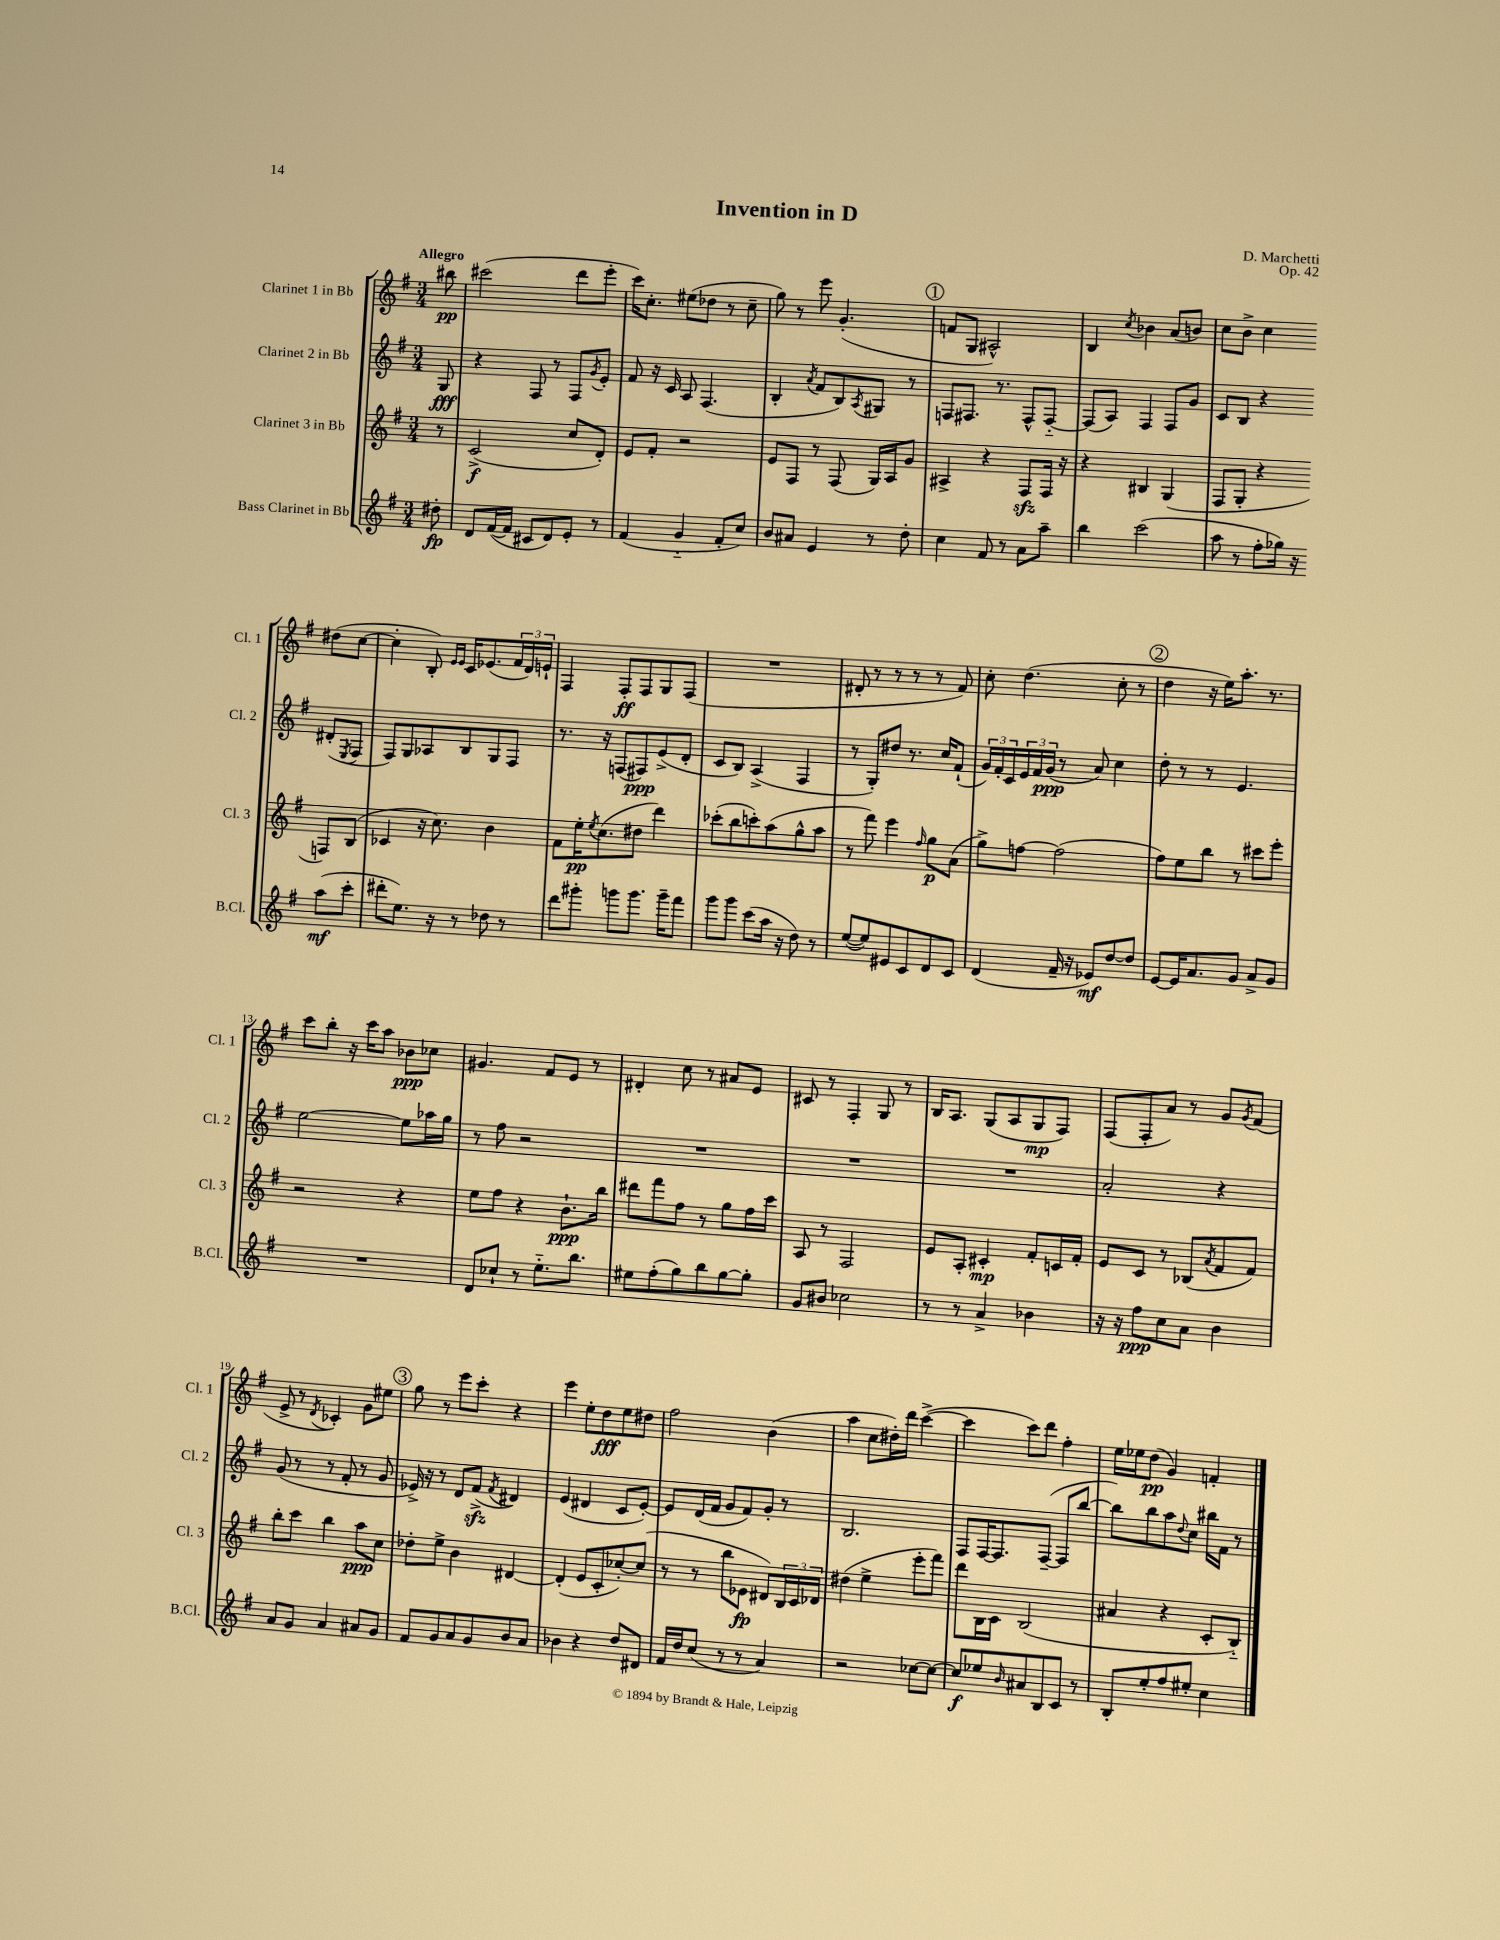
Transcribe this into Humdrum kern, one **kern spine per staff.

**kern	**dynam	**kern	**dynam	**kern	**dynam	**kern	**dynam
*part4	*part4	*part3	*part3	*part2	*part2	*part1	*part1
*staff4	*staff4	*staff3	*staff3	*staff2	*staff2	*staff1	*staff1
*I"Bass Clarinet in Bb	*	*I"Clarinet 3 in Bb	*	*I"Clarinet 2 in Bb	*	*I"Clarinet 1 in Bb	*
*I'B.Cl.	*	*I'Cl. 3	*	*I'Cl. 2	*	*I'Cl. 1	*
*clefG2	*	*clefG2	*	*clefG2	*	*clefG2	*
*k[f#]	*	*k[f#]	*	*k[f#]	*	*k[f#]	*
*M3/4	*	*M3/4	*	*M3/4	*	*M3/4	*
=	=	=	=	=	=	=	=
!	!	!	!	!	!	!LO:TX:a:B:t=Allegro	!
8dd#X'\	fp	8r	.	8G/	fff	8bb#X\	pp
=1	=1	=1	=1	=1	=1	=1	=1
8d/L	.	(2c^/	f	4r	.	(2ccc#X\	.
([16f#/L	.	.	.	.	.	.	.
16f#/JJ]	.	.	.	.	.	.	.
8c#X/L	.	.	.	8F#/	.	.	.
8d/)	.	.	.	8r	.	.	.
8e'/J	.	8cc/L	.	8F#/L	.	8ddd\L	.
.	.	.	.	8qg/	.	.	.
8r	.	8d'/J)	.	8e'/J	.	8eee'\J	.
=2	=2	=2	=2	=2	=2	=2	=2
(4f#/	.	8e/L	.	8f#/	.	16ccc\KL)	.
.	.	.	.	.	.	8.cc'\J	.
.	.	8f#'/J	.	16r	.	.	.
.	.	.	.	16c/	.	.	.
4g/	.	2r	.	8A/	.	(8ee#X\L	.
.	.	.	.	(4.F#/	.	8dd-X\J	.
8f#'/L	.	.	.	.	.	8r	.
8cc/J)	.	.	.	.	.	8cc~\	.
=3	=3	=3	=3	=3	=3	=3	=3
8b/L	.	8e/L	.	4B'/	.	8gg\)	.
8a#X/J	.	8F#/J	.	.	.	8r	.
.	.	.	.	8qa/	.	.	.
4e/	.	8r	.	8f#/L	.	8eee\	.
.	.	(8F#/	.	8B/)	.	(4.g'/	.
.	.	.	.	8qA/	.	.	.
8r	.	16G/LL)	.	8G#X/J	.	.	.
.	.	16A/J	.	.	.	.	.
8dd'\	.	8g/J	.	8r	.	.	.
!!LO:REH:place=s1:t=1
=4	=4	=4	=4	=4	=4	=4	=4
4cc\	.	4A#X^/	.	8Fn/L	.	8fn/L	.
.	.	.	.	8.F#X/J	.	8G/J	.
8f#/	.	4r	.	.	.	2A#X^^/)	.
.	.	.	.	8.r	.	.	.
8r	.	.	.	.	.	.	.
8a\L	.	8F#zz/L	.	8F#^^/L	.	.	.
8aa~\J	.	16F#/Jk	.	[8F#/J	.	.	.
.	.	16r	.	.	.	.	.
=5	=5	=5	=5	=5	=5	=5	=5
4bb\	.	4r	.	(8F#/L]	.	4B/	.
.	.	.	.	8A/J)	.	.	.
.	.	.	.	.	.	8qcc/	.
(2ccc\	.	4B#X/	.	4F#/	.	4b-X\	.
.	.	(4G/	.	8F#/L	.	(8a/L	.
.	.	.	.	8g/J	.	8bn/J)	.
=6	=6	=6	=6	=6	=6	=6	=6
8aa\	.	8F#/L	.	8c/L	.	8cc\L	.
8r	.	8G'/J	.	8B/J	.	8b^\J	.
8ff#'\L	.	4r	.	4r	.	4cc\	.
16gg-X\Jk)	.	.	.	.	.	.	.
16r	.	.	.	.	.	.	.
(8aa\L	mf	8Fn/L)	.	(8d#X'/L	.	(8dd#X\L	.
.	.	.	.	8qE/	.	.	.
8ccc'\J	.	(8B/J	.	8F#/J	.	[8cc\J	.
!!LO:LB:g=z
=7	=7	=7	=7	=7	=7	=7	=7
8ddd#X'\L	.	4c-X/	.	8F#/L)	.	4cc'\]	.
8.ee\J)	.	.	.	8G/	.	.	.
.	.	16r	.	8A-X/	.	8B'/)	.
16r	.	8.cc\)	.	.	.	.	.
.	.	.	.	.	.	16qqe/LL	.
.	.	.	.	.	.	16qqe/JJ	.
8r	.	.	.	8B/	.	16c/KL	.
.	.	.	.	.	.	(8.e-X/	.
8dd-X\	.	4b\	.	8G/	.	.	.
8r	.	.	.	8F#/J	.	24f#/L	.
.	.	.	.	.	.	24d/)	.
.	.	.	.	.	.	24en`/JJ	.
=8	=8	=8	=8	=8	=8	=8	=8
8ddd\L	.	8f#\L	.	8.r	.	4F#/	.
8ggg#X'\J	.	16ee'\K	pp	.	.	.	.
.	.	8qee/	.	.	.	.	.
.	.	(8.cc\	.	16r	.	.	.
8gggn\L	.	.	.	(8Fn/L	.	8F#'/L	ff
8.ggg\J	.	8dd#X\J	.	8F#X/)	ppp	8F#/	.
.	.	4ddd\)	.	(8e^/	.	8G/	.
16ggg~\KL	.	.	.	.	.	.	.
8fff#\J	.	.	.	8d'/J	.	(8F#/J	.
=9	=9	=9	=9	=9	=9	=9	=9
8ggg\L	.	(8ccc-X'\L	.	8c/L	.	2.r	.
8ggg\J	.	8bb\	.	8B/J)	.	.	.
(8ccc\L	.	8cccn'\)	.	(4A^/	.	.	.
16aa\Jk	.	(8aa\	.	.	.	.	.
16r	.	.	.	.	.	.	.
8dd\)	.	8gg^^\	.	4F#/	.	.	.
8r	.	8aa\J	.	.	.	.	.
=10	=10	=10	=10	=10	=10	=10	=10
([8ee/L	.	8r	.	8r	.	8d#X'/	.
8ee/])	.	8fff#\)	.	8G'/L)	.	8r	.
8e#X/	.	4eee\	.	8dd#X/J	.	8r	.
8c/	.	.	.	8.r	.	8r	.
.	.	16qqff#/	.	.	.	.	.
8d/	.	8gg\L	p	.	.	8r	.
.	.	.	.	16cc/KL	.	.	.
8c/J	.	(8a\J	.	(8f#`/J	.	8f#/)	.
=11	=11	=11	=11	=11	=11	=11	=11
(4d/	.	8gg^\L)	.	24g/LL)	.	8cc'\	.
.	.	.	.	24f#'/	.	.	.
.	.	.	.	24c/	.	.	.
.	.	[8ffn\J	.	24e/	.	(4.dd\	.
.	.	.	.	24f#/	.	.	.
.	.	.	.	(24g/JJ	ppp	.	.
16f#~/	.	(2ff\]	.	8r	.	.	.
16r	.	.	.	.	.	.	.
8e-X/L)	mf	.	.	8a/)	.	.	.
[8dd/	.	.	.	4cc\	.	8cc'\	.
8dd/J]	.	.	.	.	.	8r	.
!!LO:REH:place=s1:t=2
=12	=12	=12	=12	=12	=12	=12	=12
[8e/L	.	8ff#\L)	.	8dd'\	.	4dd\	.
16e/K]	.	8ee\	.	8r	.	.	.
8.a/	.	.	.	.	.	.	.
.	.	8bb\J	.	8r	.	16r	.
.	.	.	.	.	.	16ee\KL)	.
8g/J	.	8r	.	4.e/	.	8.aa'\J	.
8a^/L	.	8ccc#X\L	.	.	.	.	.
.	.	.	.	.	.	8.r	.
8g/J	.	8eee'\J	.	.	.	.	.
!!LO:LB:g=z
=13	=13	=13	=13	=13	=13	=13	=13
2.r	.	2r	.	[2ee\	.	8ccc\L	.
.	.	.	.	.	.	8bb'\J	.
.	.	.	.	.	.	16r	.
.	.	.	.	.	.	16ccc\KL	.
.	.	.	.	.	.	8aa\J	.
.	.	4r	.	8ee\L]	.	8b-X\L	ppp
.	.	.	.	16aa-X\L	.	8cc-X\J	.
.	.	.	.	16gg\JJ	.	.	.
=14	=14	=14	=14	=14	=14	=14	=14
8d/L	.	8ee\L	.	8r	.	4.g#X/	.
8cc-X`/J	.	8ff#\J	.	8ff#\	.	.	.
8r	.	4r	.	2r	.	.	.
8.ee\L	.	.	.	.	.	8f#/L	.
.	.	8.b`\L	ppp	.	.	8e/J	.
8.bb\J	.	.	.	.	.	.	.
.	.	.	.	.	.	8r	.
.	.	16bb\Jk	.	.	.	.	.
=15	=15	=15	=15	=15	=15	=15	=15
8ee#X\L	.	8ddd#X\L	.	2.r	.	4d#X'/	.
(8ff#'\	.	8fff#\	.	.	.	.	.
8gg\)	.	8ff#\J	.	.	.	8cc\	.
8bb\	.	8r	.	.	.	8r	.
[8gg\	.	8gg\L	.	.	.	8a#X/L	.
8gg'\J]	.	16ff#\L	.	.	.	8e/J	.
.	.	16ccc\JJ	.	.	.	.	.
=16	=16	=16	=16	=16	=16	=16	=16
8g/L	.	8A/	.	2.r	.	8c#X/	.
8b#X/J	.	8r	.	.	.	8r	.
2cc-X\	.	2F#/	.	.	.	4F#'/	.
.	.	.	.	.	.	8G/	.
.	.	.	.	.	.	8r	.
=17	=17	=17	=17	=17	=17	=17	=17
8r	.	8e/L	.	2.r	.	16B/KL	.
.	.	.	.	.	.	8.A/J	.
8r	.	8A'/J	.	.	.	.	.
4a^/	.	4c#X'/	mp	.	.	(8G/L	.
.	.	.	.	.	.	8A/	.
4b-X\	.	8f#'/L	.	.	.	8G/	mp
.	.	16cn/L	.	.	.	8F#/J)	.
.	.	16f#'/JJ	.	.	.	.	.
=18	=18	=18	=18	=18	=18	=18	=18
16r	.	8e/L	.	2a'/	.	(8F#/L	.
16r	.	.	.	.	.	.	.
8ff#\L	ppp	8c/J	.	.	.	8F#'/	.
8cc\	.	8r	.	.	.	8a/J)	.
8a\J	.	(8B-X/L	.	.	.	8r	.
.	.	8qa/	.	.	.	.	.
4b\	.	8f#/	.	4r	.	8g/L	.
.	.	.	.	.	.	8qg/	.
.	.	8f#/J)	.	.	.	(8f#/J	.
!!LO:LB:g=z
=19	=19	=19	=19	=19	=19	=19	=19
8a/L	.	8bb'\L	.	(8g/	.	8e^/	.
8g/J	.	8ccc\J	.	8r	.	8r	.
.	.	.	.	.	.	8qd/	.
4a/	.	4bb\	.	8r	.	4c-X'/)	.
.	.	.	.	8f#'/	.	.	.
8a#X/L	.	8aa\L	ppp	8r	.	8g\L	.
8g/J	.	8cc\J	.	8g/	.	8ee#X\J	.
!!LO:REH:place=s1:t=3
=20	=20	=20	=20	=20	=20	=20	=20
8f#/L	.	8dd-X'\L	.	16e-X^/)	.	8gg\	.
.	.	.	.	16r	.	.	.
8g/	.	8ee^\J	.	8r	.	8r	.
8a/	.	4b\	.	8d/L	.	8eee\L	.
8g/	.	.	.	(8f#zz^/J	.	8ccc'\J	.
.	.	.	.	8qf#/	.	.	.
8b/	.	[4d#X/	.	4d#X/)	.	4r	.
8a/J	.	.	.	.	.	.	.
=21	=21	=21	=21	=21	=21	=21	=21
4b-X\	.	(4d#'/]	.	(4e/	.	4eee\	.
4r	.	8e/L	.	4d#X/	.	8ee'\L	.
.	.	8c'/	.	.	.	8dd\	fff
8dd/L	.	[8cc-X'/)	.	8c/L	.	8ee\	.
8d#X/J	.	(8cc-/J]	.	[8e'/J)	.	8dd#X\J	.
=22	=22	=22	=22	=22	=22	=22	=22
16f#/LL	.	8r	.	8e/L]	.	2ff#\	.
16dd/J	.	.	.	.	.	.	.
(8cc/J	.	8r	.	(16d/L	.	.	.
.	.	.	.	16f#/JJ	.	.	.
8r	.	8bb\L	.	8g/L	.	.	.
8r	.	8e-X\J	fp	8f#/)	.	.	.
4a/)	.	8d#X/L)	.	8g'/J	.	(4b\	.
.	.	24B/L	.	8r	.	.	.
.	.	24c/	.	.	.	.	.
.	.	24d-X/JJ	.	.	.	.	.
=23	=23	=23	=23	=23	=23	=23	=23
2r	.	(4dd#X\	.	2.B/	.	4aa\	.
.	.	4ee^\	.	.	.	8cc\L	.
.	.	.	.	.	.	16dd#X'\L)	.
.	.	.	.	.	.	16ddd\JJ	.
[8cc-X\L	.	8eee'\L	.	.	.	([4ccc^\	.
8cc-\J_	.	8fff#\J)	.	.	.	.	.
=24	=24	=24	=24	=24	=24	=24	=24
8cc-/L]	f	8ddd\L	.	8F#/L	.	4ccc\]	.
8ee-X/	.	16B\L	.	[16F#/K	.	.	.
.	.	16c\JJ	.	8.F#/]	.	.	.
16qqb/	.	.	.	.	.	.	.
8a#X/	.	(2B/	.	.	.	8ccc\L)	.
8B/	.	.	.	([8F#~/J	.	8ddd\J	.
8c/J	.	.	.	8F#/L]	.	4ff#'\	.
8r	.	.	.	[8bb/J	.	.	.
=25	=25	=25	=25	=25	=25	=25	=25
8B'/L	.	4a#X/	.	8bb\L])	.	16ee\LL	.
.	.	.	.	.	.	16ee-X\J	.
8ee'/	.	.	.	8bb\	.	(8dd\J	pp
8ff#/	.	4r	.	8aa\	.	4g/)	.
.	.	.	.	8qqdd/	.	.	.
8ee#X'/J	.	.	.	8cc\J	.	.	.
4cc\	.	8c'/L	.	16bb#X\LL	.	4fn'/	.
.	.	.	.	16f#\JJ	.	.	.
.	.	8B/J)	.	8r	.	.	.
==	==	==	==	==	==	==	==
*-	*-	*-	*-	*-	*-	*-	*-
